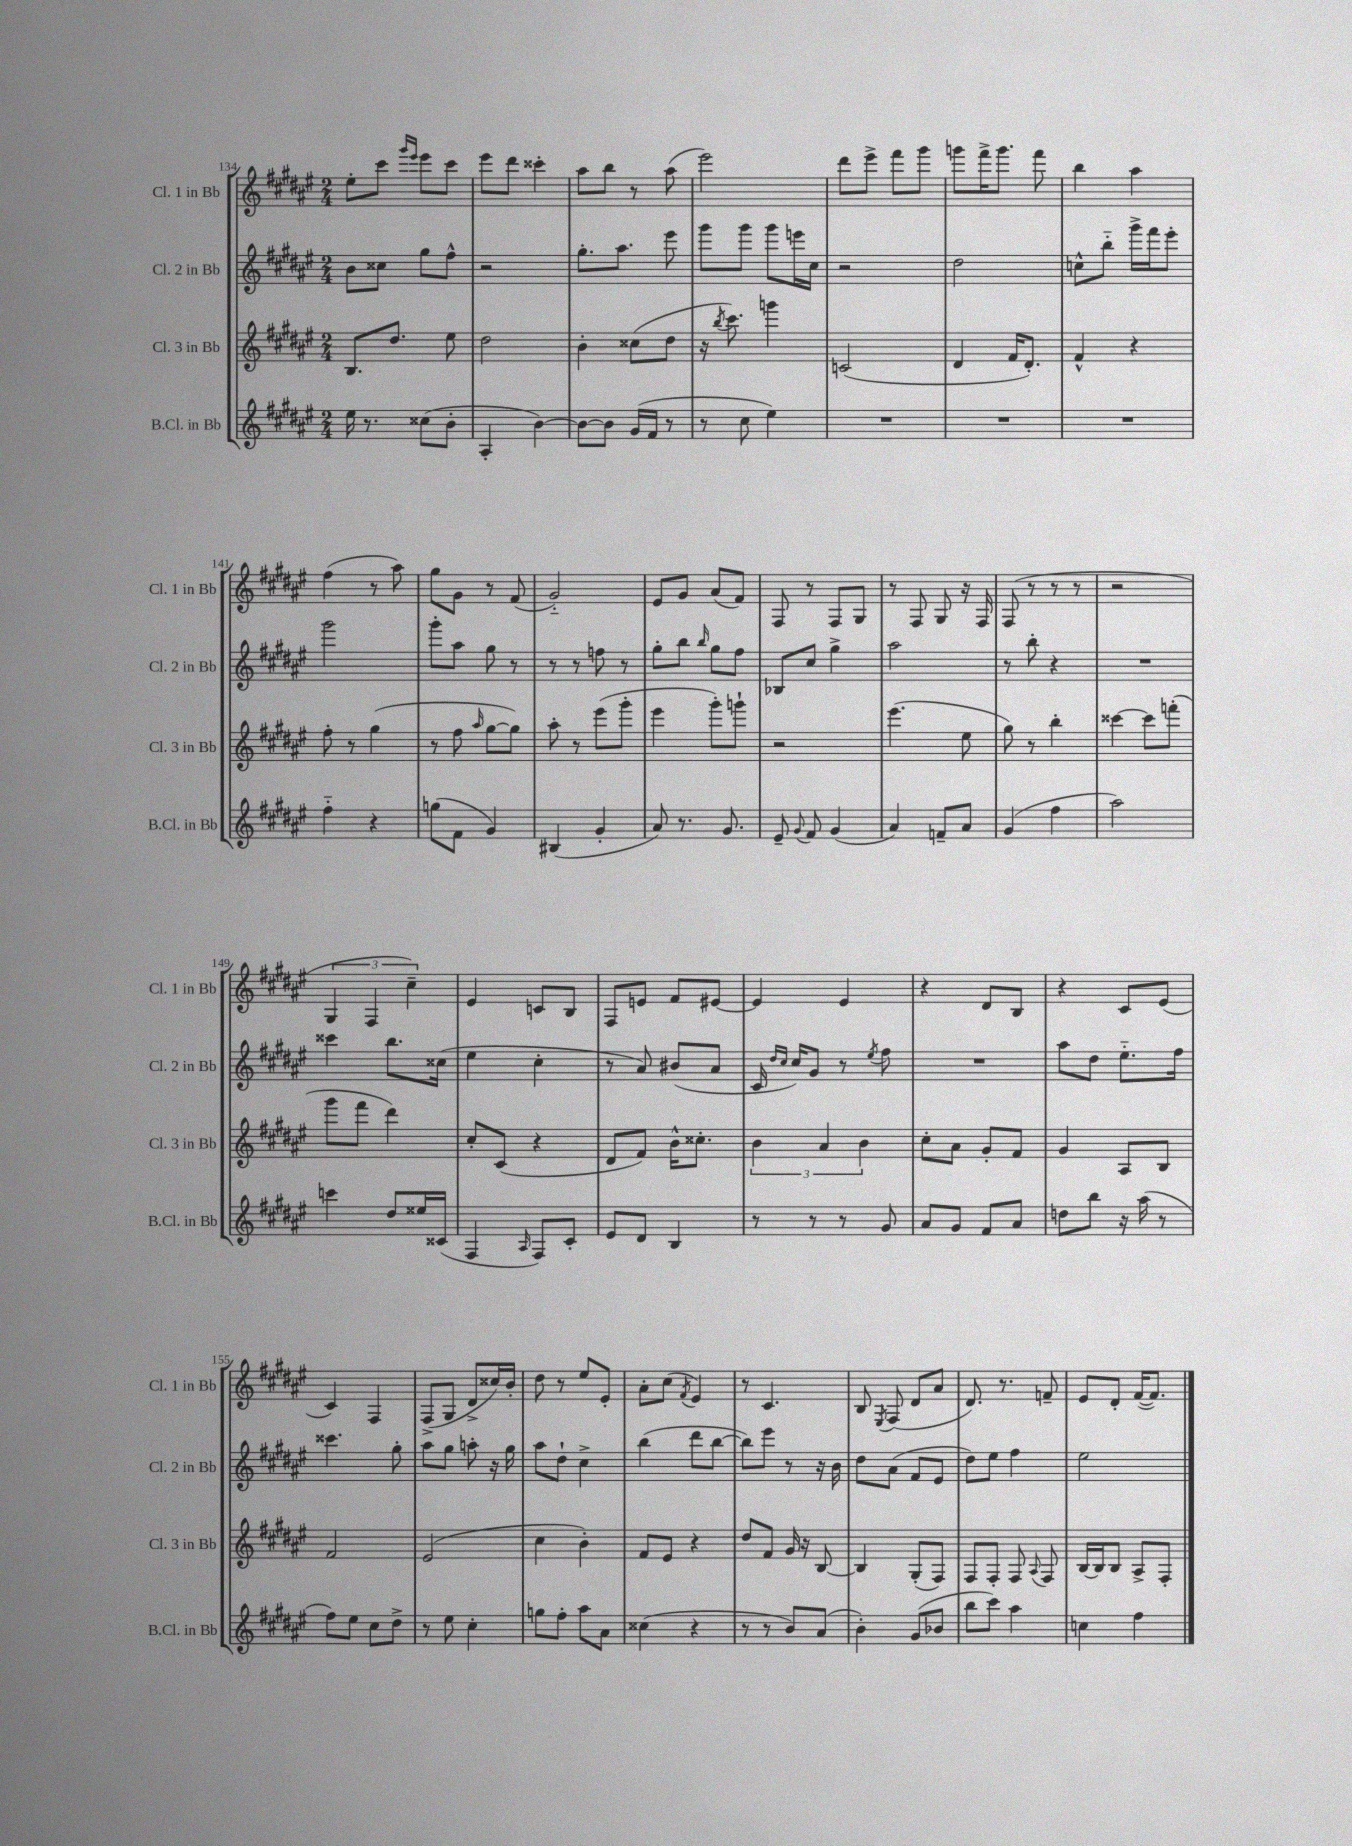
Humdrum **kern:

**kern	**kern	**kern	**kern
*staff4	*staff3	*staff2	*staff1
*clefG2	*clefG2	*clefG2	*clefG2
*k[f#c#g#d#a#e#]	*k[f#c#g#d#a#e#]	*k[f#c#g#d#a#e#]	*k[f#c#g#d#a#e#]
*M2/4	*M2/4	*M2/4	*M2/4
16ee#	8.B	8b	8ee#'
8.r	.	.	.
.	.	8cc##	8ccc#
.	8.dd#	.	.
.	.	.	16qqggg#
.	.	.	16qqeee#
(8cc##	.	8gg#	8eee#
8b'	8ee#	8ff#^^	8ccc#
=	=	=	=
4A#'	2dd#	2r	8eee#
.	.	.	8ddd#
[4b)	.	.	4ccc##'
=	=	=	=
8b_	4b'	8.gg#'	8aa#
8b]	.	.	8bb
.	.	8.aa#	.
(16g#	(8cc##	.	8r
16f#	.	.	.
8r	8dd#	8eee#	(8aa#
=	=	=	=
8r	16r	8ggg#	2eee#)
.	8qbb	.	.
.	8.ccc#)	.	.
8cc#	.	8ggg#	.
4ee#)	4ggg	8ggg#	.
.	.	16eee	.
.	.	16cc#	.
=	=	=	=
2r	(2c	2r	8ddd#
.	.	.	8eee#^
.	.	.	8fff#
.	.	.	8ggg#
=	=	=	=
2r	4d#	2dd#	8ggg
.	.	.	16fff#^
.	.	.	8.ggg
.	16f#	.	.
.	8.d#')	.	.
.	.	.	8fff#
=	=	=	=
2r	4f#^^	8cc^^	4bb
.	.	8bb'~	.
.	4r	16ggg#^	4aa#
.	.	16fff#	.
.	.	8eee#'	.
=	=	=	=
4ff#'~	8ff#'	2ggg#	(4ff#
.	8r	.	.
4r	(4gg#	.	8r
.	.	.	8aa#)
=	=	=	=
(8gg	8r	8ggg#'	8gg#
8f#	8ff#	8aa#	8g#
.	16qqaa#	.	.
4g#)	[8gg#	8gg#	8r
.	8gg#])	8r	(8f#
=	=	=	=
(4B#	8aa#'	8r	2g#'~)
.	8r	8r	.
4g#'	(8eee#	8ff	.
.	8ggg#'	8r	.
=	=	=	=
8a#)	4eee#	8gg#'	8e#
8.r	.	8bb	8g#
.	.	16qqbb	.
.	8ggg#')	8gg#	(8a#
8.g#	.	.	.
.	8ggg`	8ff#	8f#)
=	=	=	=
8e#~	2r	8B-	8F#
8qqg#	.	.	.
8f#	.	8cc#	8r
(4g#	.	4gg#^	8F#
.	.	.	8G#
=	=	=	=
4a#)	(4.eee#	2aa#	8r
.	.	.	8F#
8f~	.	.	8G#
8a#	8ee#	.	16r
.	.	.	16F#
=	=	=	=
(4g#	8gg#)	8r	(8F#
.	8r	8bb'	8r
4ff#	4bb'	4r	8r
.	.	.	8r
=	=	=	=
2aa#)	[4ccc##	2r	2r
.	8ccc##]	.	.
.	(8fff'	.	.
=	=	=	=
4ccc	8ggg#	4ccc##	6G#
.	8fff#	.	.
.	.	.	6F#
8dd#	4ddd#)	8.bb	.
.	.	.	6cc#~)
16ee##	.	.	.
(16c##	.	(16cc##	.
=	=	=	=
4F#	8cc#'	4ee#	4e#
.	(8c#	.	.
16qqA#	.	.	.
8F#)	4r	4cc#'	8c
8c#'	.	.	8B
=	=	=	=
8e#	8d#	8r	8F#
8d#	8f#)	8a#)	8e
4B	16b^^	(8b#	8f#
.	8.cc##'	.	.
.	.	8a#	[8e#
=	=	=	=
8r	6b	16c#	4e#]
.	.	16qqdd#	.
.	.	16qqcc#	.
.	.	16cc#)	.
8r	.	8g#	.
.	6a#	.	.
8r	.	8r	4e#
.	6b	.	.
.	.	8qee#	.
8g#	.	8ff#	.
=	=	=	=
8a#	8cc#'	2r	4r
8g#	8a#	.	.
8f#	8g#'	.	8d#
8a#	8f#	.	8B
=	=	=	=
8dd	4g#	8aa#	4r
8bb	.	8dd#	.
16r	8A#	8.ee#'~	8c#
(16aa#	.	.	.
8r	8B	.	(8e#
.	.	16ff#	.
=	=	=	=
8ff#)	2f#	4.ccc##	4c#)
8ee#	.	.	.
8cc#	.	.	4F#
8dd#^	.	8gg#'	.
=	=	=	=
8r	(2e#	8aa#	(8F#^
8ee#	.	8gg#	8G#
4cc#'	.	8aa'	8d#^
.	.	16r	16cc##)
.	.	16gg#	16b'
=	=	=	=
8gg	4cc#	8aa#	8dd#
8ff#'	.	8dd#`	8r
8aa#	4b')	4cc#^	8ee#
8a#	.	.	8e#'
=	=	=	=
(4cc##	8f#	(4bb	8a#'
.	8e#	.	(8cc#
.	.	.	8qf#
4r	4r	8ddd#	4e#)
.	.	[8bb	.
=	=	=	=
8r	8dd#	8bb])	8r
8r	8f#	8eee#	4.c#
8b)	16g#	8r	.
.	16r	.	.
(8a#	[8B	16r	.
.	.	16b	.
=	=	=	=
4b')	4B]	8dd#	8B
.	.	.	8qE#
.	.	(8a#	(8F#
(8g#	(8G#'	8f#	8d#
8b-	8F#)	8e#	8a#
=	=	=	=
8bb	8F#	8dd#)	8.d#)
8ccc#)	8F#'	8ee#	.
.	.	.	8.r
4aa#	8F#	4ff#	.
.	8qqA#	.	.
.	8F#	.	8f~
=	=	=	=
4cc	[16B	2ee#	8e#
.	16B]	.	.
.	8B	.	8d#'
4ff#	8A#^	.	([16f#
.	.	.	8.f#])
.	8F#'	.	.
==	==	==	==
*-	*-	*-	*-
